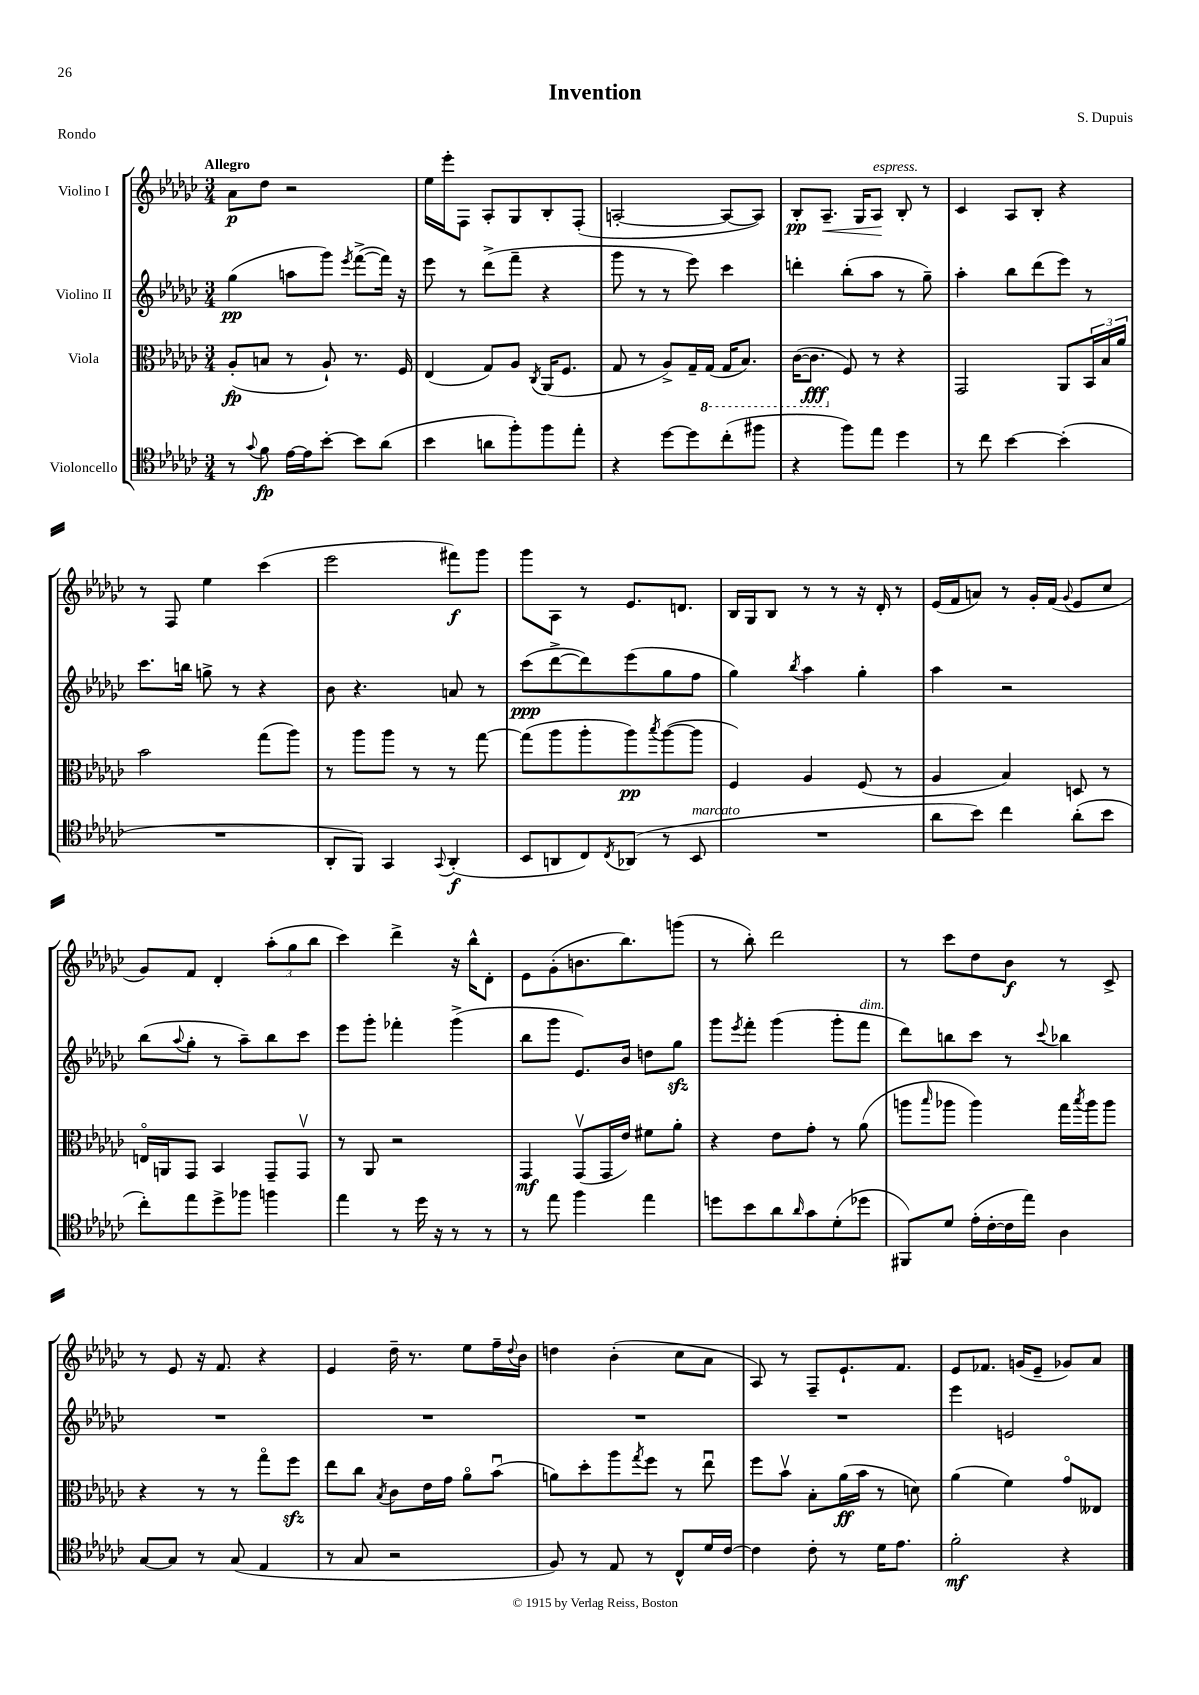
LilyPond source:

\header { title = "Invention" composer = "S. Dupuis" piece = "Rondo" }
<<
\new StaffGroup <<
\new Staff = "s0" \with { instrumentName = "Violino I" } {
    \clef treble \key ges \major \numericTimeSignature \time 3/4 \tempo "Allegro"
    aes'8\p des''8 r2 |
    ees''16 ees'''16-. f8 aes8-. ges8 bes8-. f8-.( |
    a2~-. a8~ a8) |
    bes8-.\pp aes8.--\< ges16 aes8\!^\markup { \italic "espress." } bes8-. r8 |
    ces'4 aes8 bes8-. r4 |
    r8 f8 ees''4 ces'''4( |
    ees'''2 fis'''8\f) ges'''8 |
    ges'''8 aes8 r8 ees'8. d'8. |
    bes16 ges16 bes8 r8 r8 r16 des'16-. r8 |
    ees'16( f'16 a'8) r8 ges'16-. f'16( \appoggiatura { ges'8 } ees'8 ces''8 |
    ges'8) f'8 des'4-. \tuplet 3/2 { aes''8-.( ges''8 bes''8 } |
    ces'''4) des'''4-> r16 bes''16-^ des'8-. |
    ees'8 ges'8-.( b'8. bes''8.) g'''8( |
    r8 bes''8-.) des'''2 |
    r8 ces'''8 des''8 bes'8\f r8 ces'8-> |
    r8 ees'8 r16 f'8. r4 |
    ees'4 des''16-- r8. ees''8 f''16-- \appoggiatura { des''8 } bes'16 |
    d''4 bes'4-.( ces''8 aes'8 |
    aes8) r8 f8-- ees'8.-! f'8. |
    ees'8 fes'8. g'16( ees'8-- ges'8) aes'8 \bar "|." |
}
\new Staff = "s1" \with { instrumentName = "Violino II" } {
    \clef treble \key ges \major \numericTimeSignature \time 3/4
    ges''4\pp( a''8 ges'''8) \acciaccatura { ees'''8 } f'''8~->( f'''16) r16 |
    ees'''8 r8 des'''8->( f'''8-- r4 |
    ges'''8 r8 r8 ees'''8) ces'''4 |
    d'''4-. bes''8-.( aes''8 r8 ges''8--) |
    aes''4-. bes''8 des'''8( ees'''8) r8 |
    ces'''8. b''16 g''8-> r8 r4 |
    bes'8 r4. a'8 r8 |
    ces'''8\ppp( des'''8~-> des'''8) ees'''8( ges''8 f''8 |
    ges''4) \acciaccatura { bes''8 } aes''4 ges''4-. |
    aes''4 r2 |
    bes''8( \appoggiatura { aes''8 } ges''8-. r8 aes''8--) bes''8 ces'''8 |
    ees'''8 ges'''8-. fes'''4-. ges'''4->( |
    bes''8 ges'''8 ees'8.) bes'16 d''8 ges''8\sfz |
    ges'''8 \acciaccatura { ees'''8 } f'''8-. ges'''4( ges'''8-. f'''8^\markup { \italic "dim." } |
    des'''8) b''8 ces'''8 r8 \appoggiatura { ces'''8 } bes''4 |
    R2. |
    R2. |
    R2. |
    R2. |
    ees'''4 e'2 \bar "|." |
}
\new Staff = "s2" \with { instrumentName = "Viola" } {
    \clef alto \key ges \major \numericTimeSignature \time 3/4
    aes8-.\fp( b8 r8 aes8-!) r8. f16 |
    ees4( ges8) aes8 \acciaccatura { ces8 } aes,16( f8. |
    ges8 r8 aes8->) ges16-- \ottava #-1 ges,16( ges,16 bes,8.) |
    ces16~( ces8.\fff \ottava #0 f8) r8 r4 |
    ges,2 aes,8 \tuplet 3/2 { bes,16 bes16 aes'16 } |
    bes'2 ges''8( aes''8) |
    r8 aes''8 aes''8 r8 r8 ges''8~ |
    ges''8( aes''8 aes''8-. aes''8\pp) \acciaccatura { bes''8 } aes''8~( aes''8 |
    f4) aes4 f8( r8 |
    aes4 bes4) d8 r8 |
    e16\flageolet a,16 ges,8 bes,4 ges,8-- ges,8\upbow |
    r8 aes,8 r2 |
    ges,4\mf ges,8\upbow( ges,16 ees'16) fis'8 aes'8-. |
    r4 ees'8 ges'8-. r8 aes'8( |
    a''8 \grace { bes''16 } aes''8 aes''4) ges''16 \acciaccatura { bes''8 } aes''16 aes''8 |
    r4 r8 r8 ges''8\flageolet f''8\sfz |
    ees''8 ces''8 \acciaccatura { bes8 } ces'8 ees'16 ges'16 aes'8\flageolet bes'8\downbow( |
    a'8) des''8-. aes''8 \acciaccatura { ges''8 } f''8 r8 ees''8\downbow |
    f''8 bes'8\upbow bes8-. aes'16\ff( bes'16 r8 d'8) |
    aes'4( f'4) ges'8\flageolet eeses8 \bar "|." |
}
\new Staff = "s3" \with { instrumentName = "Violoncello" } {
    \clef tenor \key ges \major \numericTimeSignature \time 3/4
    r8 \appoggiatura { ges'8 } f'8\fp ees'16~ ees'16 bes'8~-. bes'8 aes'8( |
    bes'4 a'8 f''8-.) f''8 ees''8-. |
    r4 des''8~ des''8 ces''8-.( fis''8 |
    r4 f''8) ees''8 des''4 |
    r8 ces''8 bes'4~ bes'4-.( |
    R2. |
    aes,8-. f,8) ges,4 \appoggiatura { ges,8 } aes,4-.\f( |
    bes,8 a,8 ces8) \acciaccatura { ces8 } aes,8( r8 bes,8^\markup { \italic "marcato" } |
    R2. |
    aes'8 bes'8) ces''4 aes'8-.( bes'8 |
    ces''8-.) ees''8 des''8-> fes''8 f''4 |
    ees''4 r8 des''16 r16 r8 r8 |
    r8 ees''8 f''4 ees''4 |
    d''8 bes'8 aes'8 \grace { aes'16 } ges'8 des'8-.( des''8 |
    fis,8) des'8 ees'16-.( ces'16~-. ces'16 ees''16) aes4 |
    ges8~ ges8 r8 ges8( ees4 |
    r8 ges8 r2 |
    f8) r8 ees8 r8 ces8-^ des'16 ces'16~ |
    ces'4 ces'8-. r8 des'16 ees'8. |
    f'2-.\mf r4 \bar "|." |
}
>>
>>
\layout { \context { \Score \remove "Bar_number_engraver" } }
